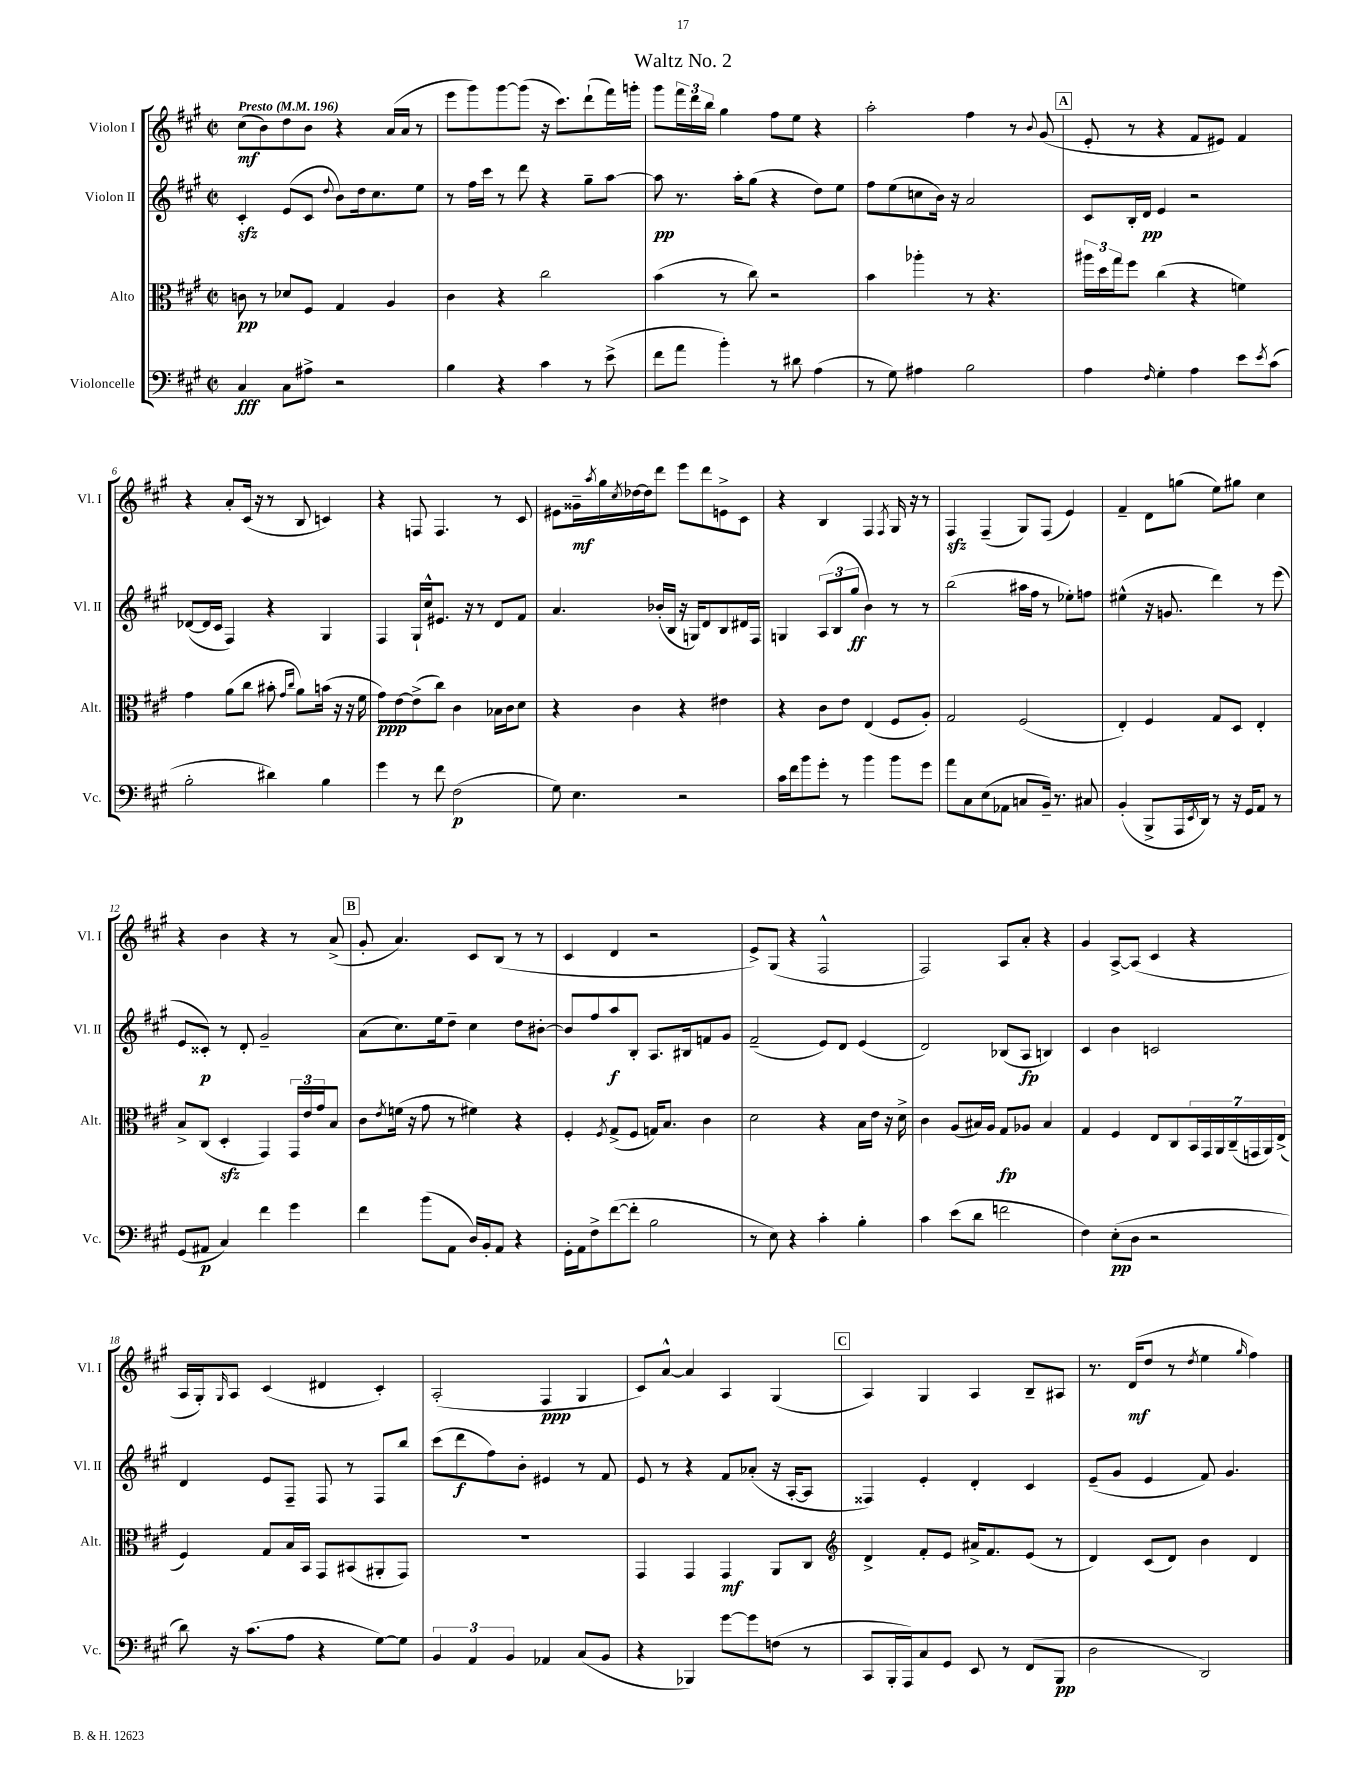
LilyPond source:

\header { title = "Waltz No. 2" }
<<
\new StaffGroup <<
\new Staff = "s0" \with { instrumentName = "Violon I" shortInstrumentName = "Vl. I" } {
    \clef treble \key a \major \defaultTimeSignature \time 2/2 \tempo "Presto" 4 = 196
    cis''8\mf( b'8) d''8 b'8 r4 a'16( a'16 r8 |
    e'''8 gis'''8) gis'''8~ gis'''8( r16 cis'''8.) d'''8-!( fis'''16) g'''16-. |
    gis'''8 \tuplet 3/2 { fis'''16 d'''16 b''16 } gis''4 fis''8 e''8 r4 |
    a''2-. fis''4 r8 \appoggiatura { b'8 } gis'8( |
    \mark \markup { \box "A" } e'8-. r8 r4 fis'8 eis'8) fis'4 |
    r4 a'8-. cis'16( r16 r8 b8 c'4) |
    r4 f8 f4. r8 cis'8 |
    eis'8 gisis'16--\mf \acciaccatura { a''8 } gis''16 \acciaccatura { cis''8 } des''16~ des''16 d'''8 e'''8 d'''8 e'8-> cis'8 |
    r4 b4 fis4 \acciaccatura { fis8 } gis16 r16 r8 |
    fis4\sfz fis4--( gis8) fis8( e'4) |
    fis'4-- d'8 g''8( e''8) gis''8 cis''4 |
    r4 b'4 r4 r8 a'8->( |
    \mark \markup { \box "B" } gis'8-. a'4.) cis'8 b8( r8 r8 |
    cis'4 d'4 r2 |
    e'8->) gis8( r4 fis2-^ |
    fis2) a8 a'8-. r4 |
    gis'4 a8~-> a8( cis'4 r4 |
    a16 gis16-.) \grace { gis16 } a8 cis'4( dis'4 cis'4-.) |
    a2-.( fis4\ppp gis4 |
    cis'8) a'8~-^ a'4 a4 gis4( |
    \mark \markup { \box "C" } a4) gis4 a4 b8-- ais8 |
    r8. d'16\mf( d''8 r8 \acciaccatura { d''8 } e''4 \grace { gis''16 } fis''4) \bar "|." |
}
\new Staff = "s1" \with { instrumentName = "Violon II" shortInstrumentName = "Vl. II" } {
    \clef treble \key a \major \defaultTimeSignature \time 2/2
    cis'4-.\sfz e'8( cis'8 \appoggiatura { d''8 } b'8) d''16 cis''8. e''8 |
    r8 fis''16 cis'''16 r8 d'''8 r4 gis''8-- a''8~ |
    a''8\pp r8. a''16-. gis''8( r4 d''8) e''8 |
    fis''8 e''8( c''8 b'16) r16 a'2 |
    \mark \markup { \box "A" } cis'8 b16-. d'16\pp e'4 r2 |
    des'8~( des'16 cis'16 fis4) r4 gis4 |
    fis4 gis16-! cis''16-^ eis'8. r16 r8 d'8 fis'8 |
    a'4. bes'16-.( b16 r16 g16) d'8 b8 dis'16 fis16 |
    g4 \tuplet 3/2 { a8( b8 gis''8\ff } b'4) r8 r8 |
    b''2( ais''16 fis''16 r8 ees''8-.) f''8 |
    eis''4-^( r16 g'8. d'''4) r8 e'''8( |
    e'8 cisis'8-.\p) r8 d'8-. gis'2-- |
    \mark \markup { \box "B" } a'8( cis''8.) e''16 d''8-- cis''4 d''8 bis'8~-. |
    bis'8 fis''8 a''8\f b8-. a8. bis16 f'8 gis'8 |
    fis'2--( e'8) d'8 e'4( |
    d'2) bes8( a8\fp b4) |
    cis'4 b'4 c'2 |
    d'4 e'8 fis8-- fis8 r8 fis8 b''8 |
    cis'''8( d'''8\f fis''8) b'8-. eis'4 r8 fis'8 |
    e'8 r8 r4 fis'8 aes'8-.( r16 a16~-. a8 |
    \mark \markup { \box "C" } fisis4) e'4-. d'4-. cis'4 |
    e'8--( gis'8 e'4 fis'8) gis'4. \bar "|." |
}
\new Staff = "s2" \with { instrumentName = "Alto" shortInstrumentName = "Alt." } {
    \clef alto \key a \major \defaultTimeSignature \time 2/2
    c'8\pp r8 des'8 fis8 gis4 a4 |
    cis'4 r4 cis''2 |
    b'4( r8 cis''8) r2 |
    b'4 aes''4-. r8 r4. |
    \mark \markup { \box "A" } \tuplet 3/2 { ais''16 d''16 gis''16 } fis''8 cis''4( r4 f'4) |
    gis'4 a'8( cis''8 bis'8-. \grace { gis'16 cis''16 } a'8) b'16( r16 r16 fis'16 |
    gis'8\ppp) e'8~ e'8->( cis''8) cis'4 bes16 cis'16 d'8 |
    r4 cis'4 r4 eis'4 |
    r4 cis'8 e'8 e4( fis8 a8-.) |
    gis2 fis2( |
    e4-.) fis4 gis8 d8 e4-. |
    b8-> cis8( d4-.\sfz gis,4) \tuplet 3/2 { gis,16 e'16 gis'16 } b8 |
    \mark \markup { \box "B" } cis'8 \acciaccatura { e'8 } f'16( r16 gis'8 r8 fis'4) r4 |
    fis4-. \acciaccatura { fis8 } gis8->( fis8 g16) b8. cis'4 |
    d'2 r4 b16 e'16 r16 d'16-> |
    cis'4 a8( bis16) a16 gis8\fp aes8 bis4 |
    gis4 fis4 e8 cis8 \tuplet 7/4 { b,16 gis,16 a,16 cis16--( g,16 a,16) e16->( } |
    fis4) gis8 b16 b,16 gis,8 bis,8( ais,8-. gis,8) |
    R1 |
    gis,4 gis,4 gis,4\mf a,8 cis8 |
    \mark \markup { \box "C" } \clef treble d'4-> fis'8-. e'8 ais'16-> fis'8. e'8( r8 |
    d'4) cis'8( d'8) b'4 d'4 \bar "|." |
}
\new Staff = "s3" \with { instrumentName = "Violoncelle" shortInstrumentName = "Vc." } {
    \clef bass \key a \major \defaultTimeSignature \time 2/2
    cis4\fff cis8 ais8-> r2 |
    b4 r4 cis'4 r8 e'8->( |
    fis'8 a'8 b'4-.) r8 dis'8 a4( |
    r8 gis8) ais4 b2 |
    \mark \markup { \box "A" } a4 \grace { fis16 } gis4-. a4 e'8 \acciaccatura { e'8 } cis'8( |
    b2-. dis'4) b4 |
    gis'4 r8 fis'8 fis2\p( |
    gis8) e4. r2 |
    cis'16 fis'16 b'8 gis'8-. r8 b'4 b'8 gis'8 |
    a'8 cis8 e8( aes,8 c8 b,16--) r8. cis8 |
    b,4-.( b,,8-> a,,16 \acciaccatura { e,8 } d,16) r8 r16 gis,16 a,8 r8 |
    gis,8( ais,8\p cis4) fis'4 gis'4 |
    \mark \markup { \box "B" } fis'4 b'8( a,8 d16) b,16-. a,8 r4 |
    gis,16-. a,16 fis8-> fis'8~( fis'8-. b2 |
    r8 e8) r4 cis'4-. b4-. |
    cis'4 e'8( d'8 f'2 |
    fis4) e8-.\pp( d8 r2 |
    d'8) r16 cis'8.( a8 r4 gis8~) gis8 |
    \tuplet 3/2 { b,4 a,4 b,4 } aes,4 cis8( b,8 |
    r4 bes,,4) gis'8~ gis'8 f8( r8 |
    \mark \markup { \box "C" } cis,8 b,,16-. a,,16) cis8 gis,8 e,8 r8 fis,8( b,,8\pp |
    d2 d,2) \bar "|." |
}
>>
>>
